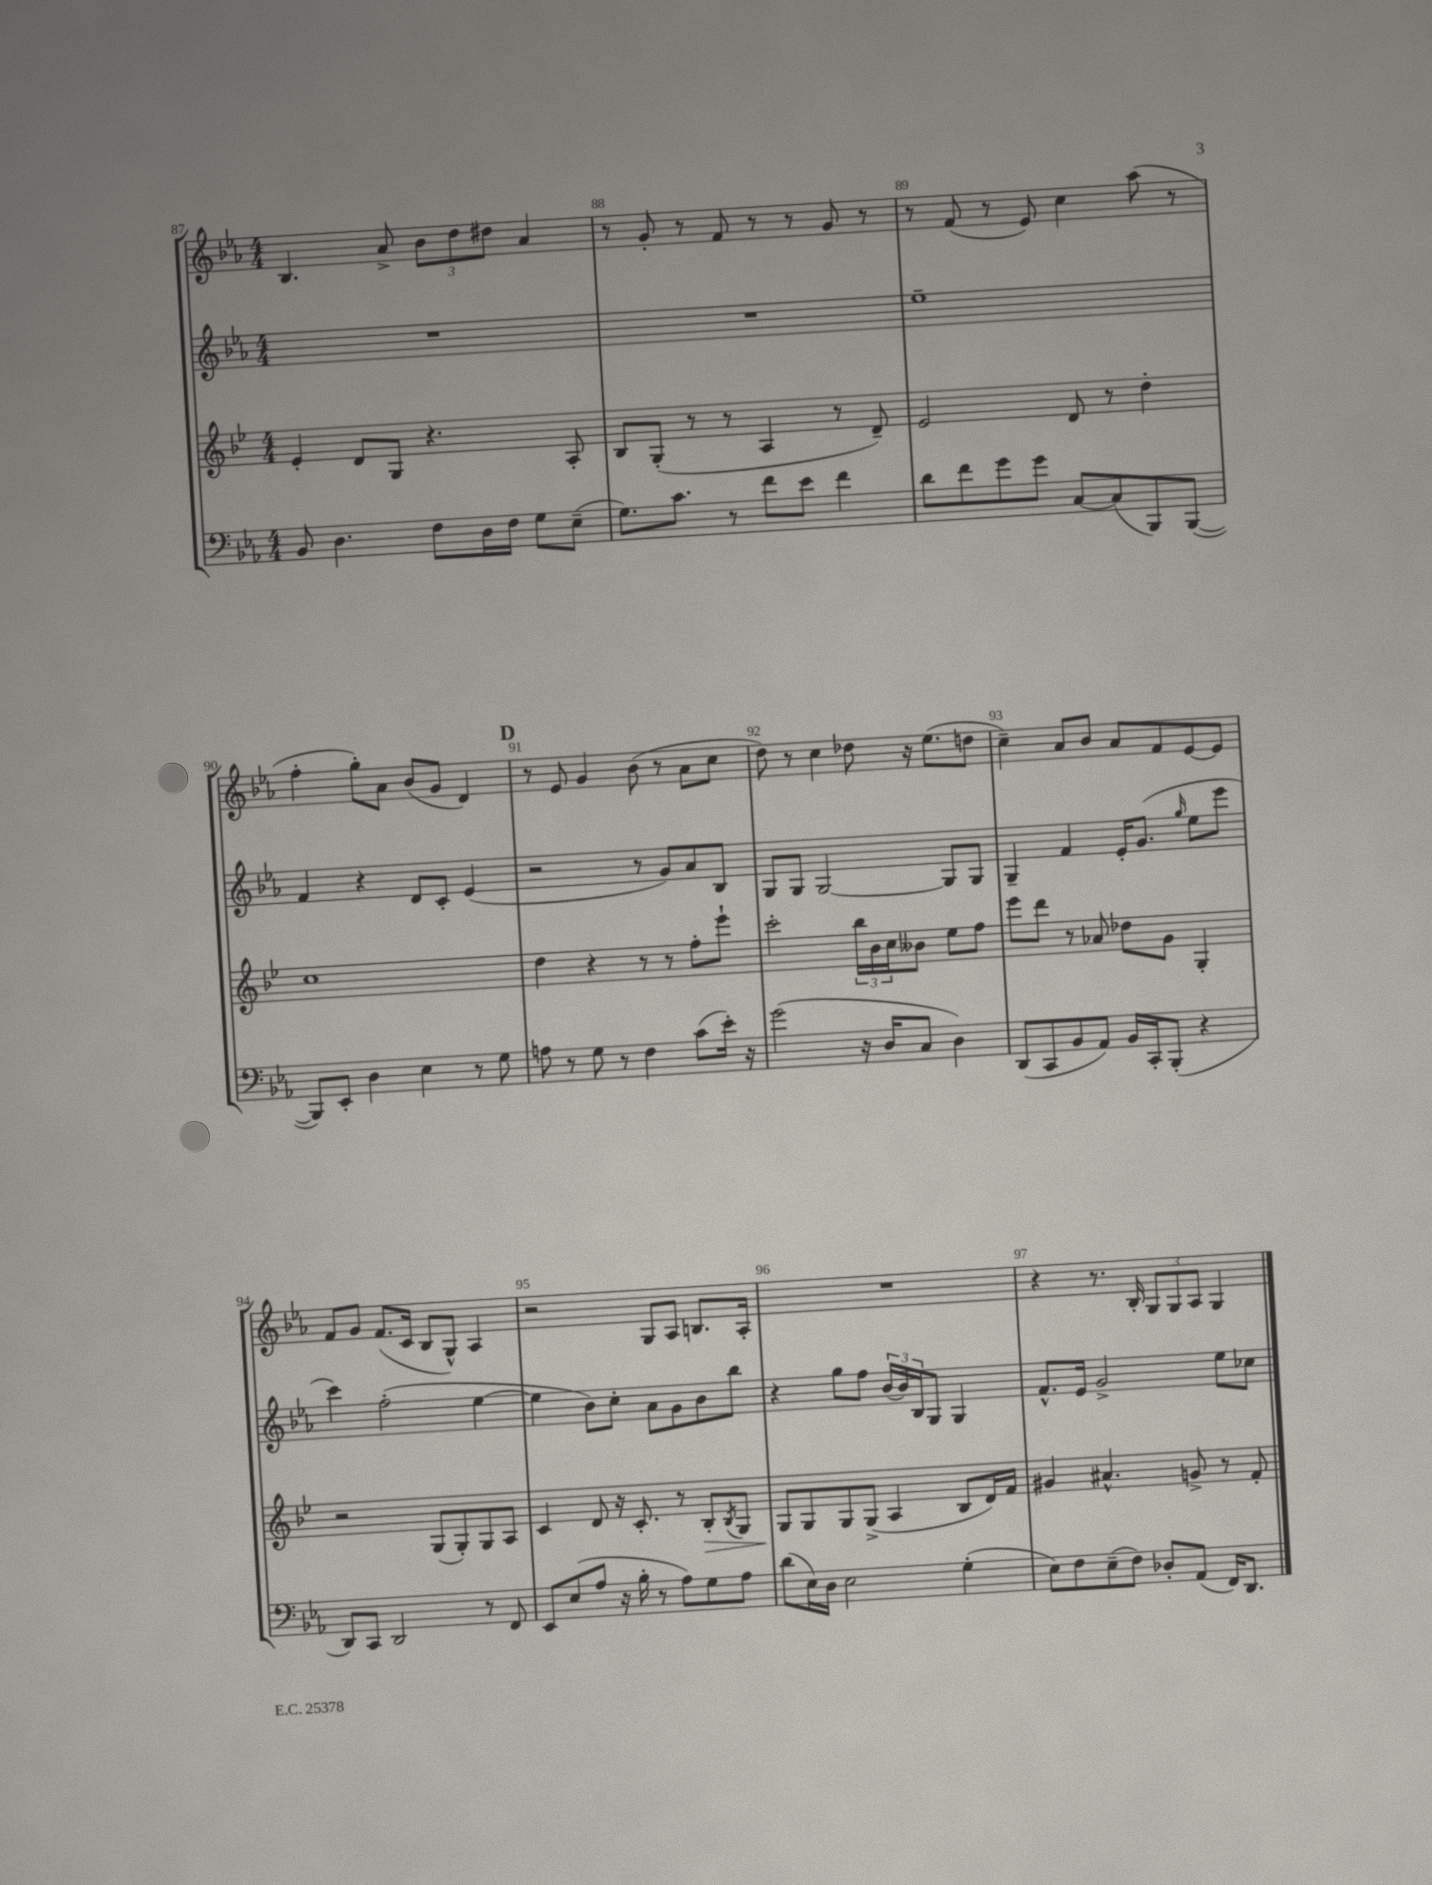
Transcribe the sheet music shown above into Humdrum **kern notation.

**kern	**kern	**kern	**kern
*staff4	*staff3	*staff2	*staff1
*clefF4	*clefG2	*clefG2	*clefG2
*k[b-e-a-]	*k[b-e-]	*k[b-e-a-]	*k[b-e-a-]
*M4/4	*M4/4	*M4/4	*M4/4
8BB-	4e-'	1r	4.B-
4.D	.	.	.
.	8d	.	.
.	8G	.	8a-^
8F	4.r	.	12b-
.	.	.	12dd
16D	.	.	.
.	.	.	12dd#
16F	.	.	.
8G	.	.	4a-
(8E-~	8A'	.	.
=	=	=	=
8.G)	8B-	1r	8r
.	(8G'	.	8g'
8.c	.	.	.
.	8r	.	8r
8r	8r	.	8f
8f	4A	.	8r
8e-	.	.	8r
4f	8r	.	8g
.	8d~)	.	8r
=	=	=	=
8d	2e-	1ee-~	8r
8f	.	.	(8f
8g	.	.	8r
8g	.	.	8e-)
[8C	8d	.	4cc
(8C]	8r	.	.
8BBB-)	4dd'	.	(8aa-
([8BBB-	.	.	8r
=	=	=	=
8BBB-])	1cc	4f	4ff'
8EE-'	.	.	.
4D	.	4r	8gg')
.	.	.	8a-
4E-	.	8d	(8b-
.	.	8c'	8g
8r	.	(4e-	4d)
8G	.	.	.
=	=	=	=
8A	4dd	2r	8r
8r	.	.	8e-
8G	4r	.	4g
8r	.	.	.
4F	8r	8r	(8b-
.	8r	8g)	8r
(8c	8ff'	8a-	8a-
16e-')	8eee-`	8B-	8cc
16r	.	.	.
=	=	=	=
(2g	2ccc'	8G	8dd)
.	.	8G	8r
.	.	[2G	4cc
16r	24bb-	.	8dd-
.	24b-	.	.
16D	.	.	.
.	24cc	.	.
8C	8b--	.	16r
.	.	.	(8.ee-
4D)	8ee-	8G]	.
.	8ff	8G	8dd
=	=	=	=
(8DD	8eee-	4G~	4cc~)
8CC	8ddd	.	.
8BB-	8r	4f	8a-
8AA-)	8a-	.	8b-
16BB-	8dd-	16e-'	8a-
16CC'	.	(8.g	.
(8BBB-'	8g	.	8f
.	.	16qqgg	.
4r	4G'	8ee-	[8e-
.	.	8eee-	8e-]
=	=	=	=
8DD)	2r	4ccc)	8f
8CC	.	.	8g
2DD	.	(2ff'	(8.f
.	.	.	16c
.	(8G	.	8B-
.	8G')	.	8G^^)
8r	8G	[4ee-	4A-
8FF	8A	.	.
=	=	=	=
8EE-	4c	4ee-]	2r
(8E-	.	.	.
8A-	8d	8b-)	.
16r	16r	8cc'	.
16B-'	8.c'	.	.
8r	.	8a-	8G
8A-)	8r	8g	8A-
8G	8B-'	8b-	8.B
.	8qB-	.	.
8A-	8G	8bb-	.
.	.	.	16A-'
=	=	=	=
(8d	8G	4r	1r
16E-)	8G	.	.
16D	.	.	.
2E-	8G	8gg	.
.	(8G^	8ff	.
.	4A	(24b-	.
.	.	24b-)	.
.	.	24B-	.
.	.	8G	.
(4G'	8B-	4G	.
.	16d)	.	.
.	16f	.	.
=	=	=	=
8E-)	4g#	8.f^^	4r
8F	.	.	.
.	.	16e-	.
(8E-~	4.a#^^	2g^	8.r
8F)	.	.	.
.	.	.	16B-'
8D-'	.	.	12G
.	.	.	12G
(8AA-	8g^	.	.
.	.	.	12A-
16FF)	8r	8ee-	4G
8.DD	.	.	.
.	8f'	8cc-	.
==	==	==	==
*-	*-	*-	*-
